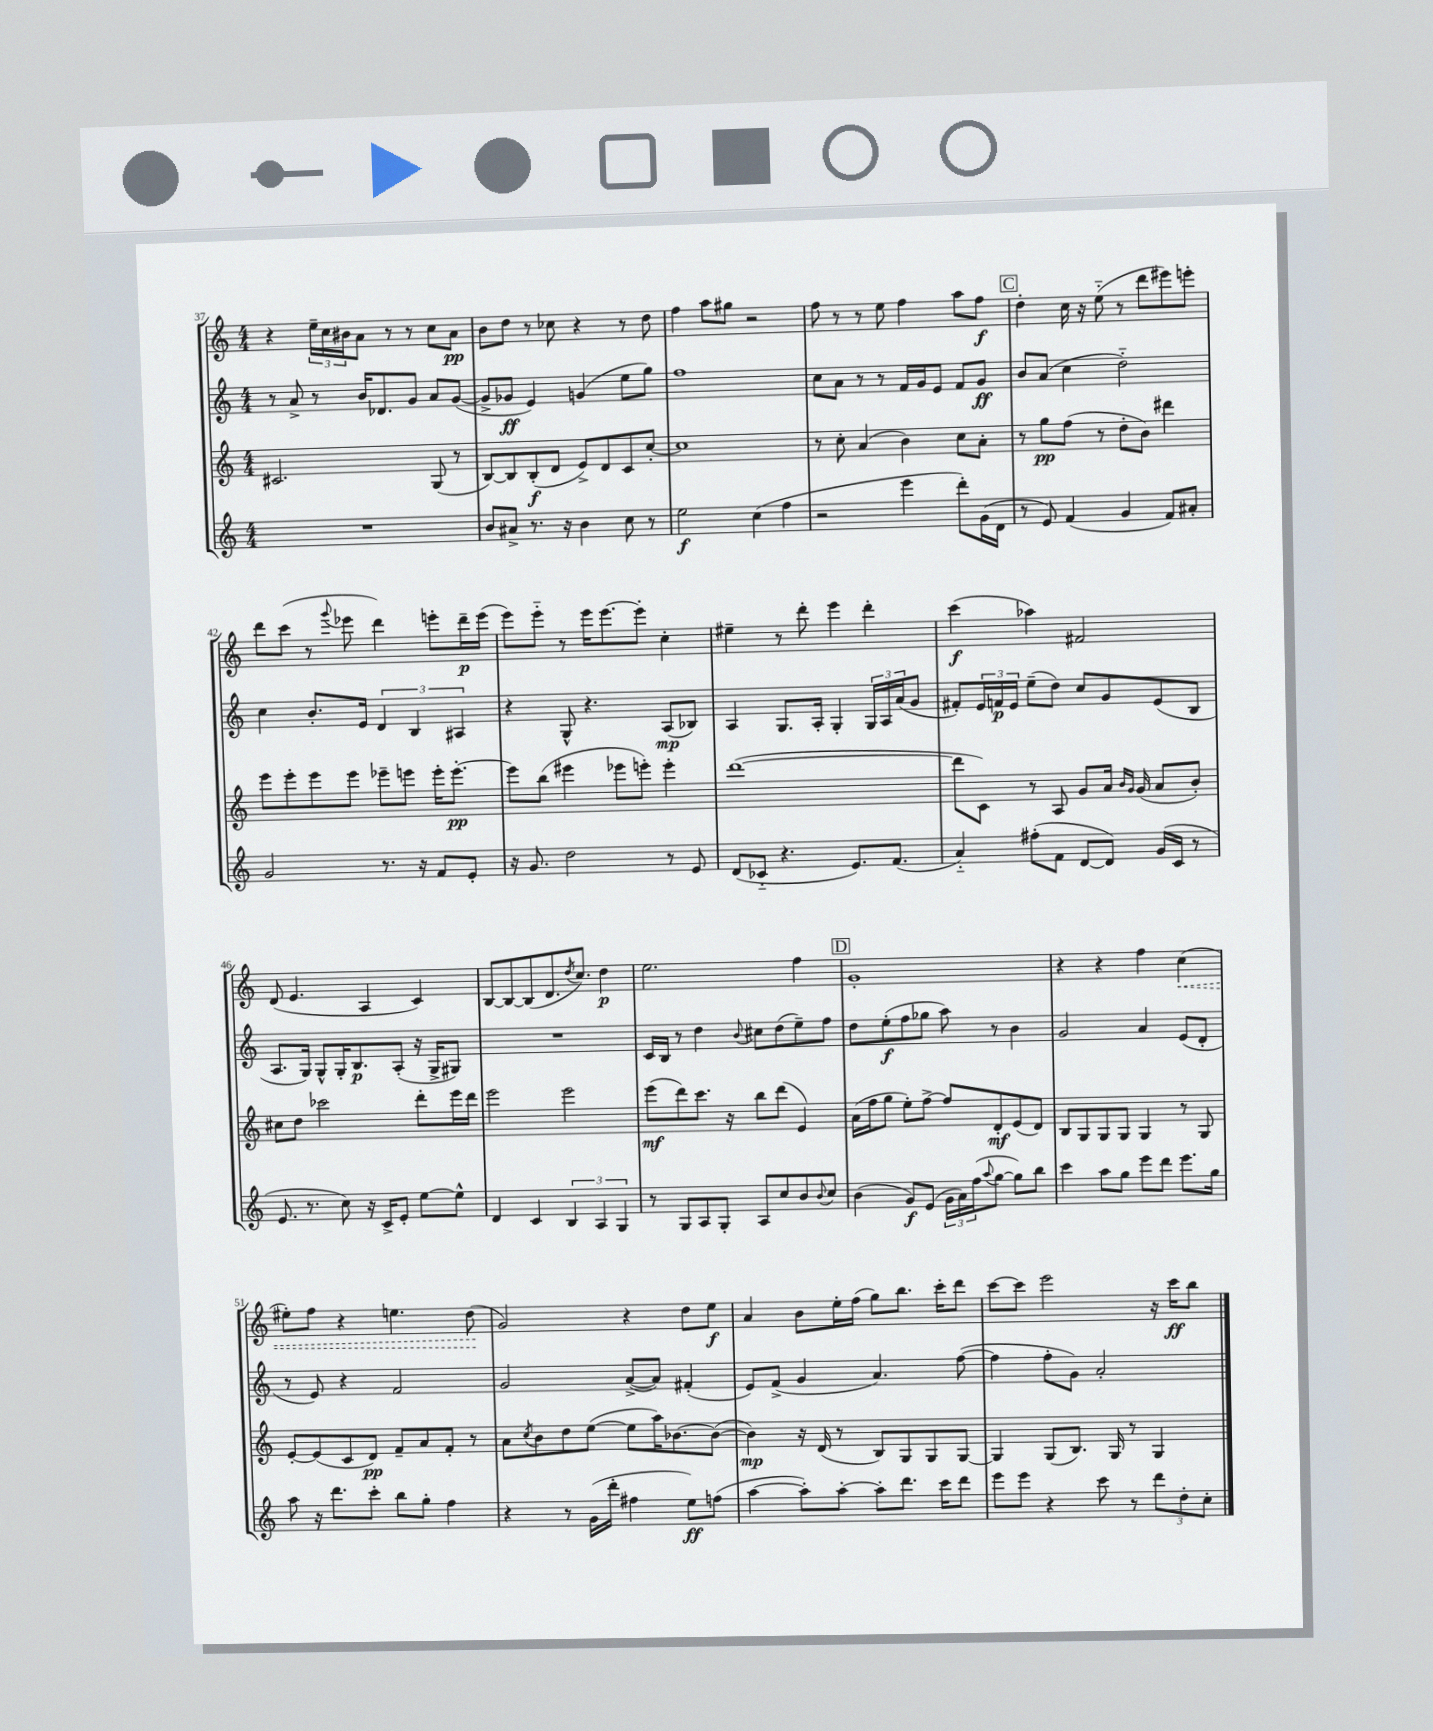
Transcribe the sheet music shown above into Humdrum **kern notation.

**kern	**kern	**kern	**kern
*staff4	*staff3	*staff2	*staff1
*clefG2	*clefG2	*clefG2	*clefG2
*k[]	*k[]	*k[]	*k[]
*M4/4	*M4/4	*M4/4	*M4/4
1r	2.c#/	8r	4r
.	.	8a^/	.
.	.	8r	24ee~\LL
.	.	.	24cc\
.	.	.	24b#\J
.	.	16b/LK	8a\J
.	.	8.d-/	.
.	.	.	8r
.	.	8g/J	8r
.	(8G/	8a/L	8cc\L
.	8r	([8g/J	8a\J
=	=	=	=
8b/L	[8B/L)	8g^/]L	8b\L
8a#^/J	8B/]	8g-/J	8dd\J
8.r	(8B'/	4e/)	8r
.	8d/J	.	8cc-\
16r	.	.	.
4b\	8e^/L)	(4g/	4r
.	8d/	.	.
8cc\	8c/	8ee\L	8r
8r	[8cc'/J	8gg\J)	8dd\
=	=	=	=
2ee\	1cc]	1ff	4ff\
.	.	.	8aa\L
.	.	.	8gg#\J
(4cc\	.	.	2r
4ff\	.	.	.
=	=	=	=
2r	8r	8cc\L	8ff\
.	8cc'\	8a\J	8r
.	(4a/	8r	8r
.	.	8r	8ee\
4eee\	4b\)	16f/LL	4ff\
.	.	16g/J	.
.	.	8e/J	.
8ddd'\L)	8cc\L	8f/L	8aa\L
(16g\L	8a'\J	8g/J	8ff\J
16d\JJ	.	.	.
=	=	=	=
8r	8r	8b/L	4dd'\
8e/)	8gg\L	(8a/J	.
(4f/	(8ff\J	4cc\	16cc\
.	.	.	16r
.	8r	.	(8ee'~\
4g/	8dd'\L	2dd'~\)	8r
.	8b\J)	.	8ddd\L
8f/L)	4ddd#\	.	8eee#\)
8a#'/J	.	.	8eee'\J
=	=	=	=
2g/	8eee\L	4cc\	8ddd\L
.	8eee'\	.	(8ccc\J
.	8eee\	8.b'/L	8r
.	.	.	8qqggg/
.	8eee\J	.	8eee-\
.	.	16e/Jk	.
8.r	8eee-~\L	6d/	4ddd\)
.	8eee\J	.	.
.	.	6B/	.
16r	.	.	.
8f/L	16eee'\LK	.	8eee'\L
.	[8.eee'\J	.	.
.	.	6A#/	.
8e'/J	.	.	16ddd~\L
.	.	.	(16eee\JJ
=	=	=	=
16r	8eee\]L	4r	8eee\L)
8.g/	.	.	.
.	(8bb\J	.	8eee'~\J
2dd\	4eee#\	8G^^/	8r
.	.	4.r	16eee\LK
.	.	.	[8.eee\
.	8eee-\L	.	.
.	8eee'\J)	.	8eee'\]J
8r	4eee'\	(8A/L	4cc'\
8e/	.	8B-/J)	.
=	=	=	=
(8d/L	([1ddd	4A/	4ee#~\
8c-'~/J	.	.	.
4.r	.	8.G/L	8r
.	.	.	8ddd'\
.	.	16A'/Jk	.
.	.	4G'/	4eee\
8.e/L)	.	.	.
.	.	24G/LL	4ddd'\
.	.	24A/	.
(8.f/J	.	.	.
.	.	(24a/J	.
.	.	8g/J	.
=	=	=	=
4a'~/)	8ddd\]L	8f#'/L)	(4ccc\
.	8c\J)	24e/L	.
.	.	24f/	.
.	.	24e/JJ	.
(8ff#'\L	8r	(8ee~\L	4aa-\)
8f\J	8A/	8dd\J)	.
[8d/L	8g/L	8cc/L	2f#/
8d/]J)	16a/Jk	8g/	.
.	16qqb/LL	.	.
.	16qqg/JJ	.	.
.	(16g/	.	.
(16g/LL	8a/L	(8e/	.
16c/JJ	.	.	.
8r	8b'/J)	8B/J	.
=	=	=	=
8.e/	8cc#\L	8.A/L	(8d/
.	8dd\J	.	4.e/
8.r	.	16G/Jk)	.
.	2ccc-\	8G^^/L	.
8cc\)	.	16G'/K	.
.	.	8.B/	.
16r	.	.	4A/
16c^/LK	.	.	.
8e'/J	.	(8A'/J	.
[8ee\L	8ddd'\L	16r	4c/)
.	.	16G^/LK	.
8ee^^\]J	16eee\L	8G#/J)	.
.	16ddd\JJ	.	.
=	=	=	=
4d/	2eee\	1r	[8B/L
.	.	.	8B/_
4c/	.	.	(8B/]
.	.	.	8.d/
6B/	2eee\	.	.
.	.	.	8qdd/
.	.	.	8.cc/J)
6A/	.	.	.
.	.	.	4dd\
6G/	.	.	.
=	=	=	=
8r	(8eee\L	16c/LL	2.ee\
.	.	16B/JJ	.
8G/L	8ddd\)	8r	.
8A/	8.ccc\J	4dd\	.
8G'/J	.	.	.
.	16r	.	.
.	.	8qqb/	.
8A/L	8bb\L	8cc#\L	.
8cc/	(8ddd\J	(8dd\	.
8b/	4e/)	8ee~\)	4ff\
8qqb/	.	.	.
8cc/J	.	8ff\J	.
=	=	=	=
(4b\	(16a\LL	8dd\L	1g'
.	16ff\J	.	.
.	8gg\J	(8ee'\	.
8g/L)	8ee'\L)	8ff\	.
(8e/J	[8ff^\J	8gg-\J	.
24g\LL	8ff/]L	8aa\)	.
24a\)	.	.	.
(24ff\J	.	.	.
8qqaa/	.	.	.
[8gg\J	8d'/	8r	.
8gg\]L)	(8e/	4b\	.
8bb\J	8d/J)	.	.
=	=	=	=
4ccc\	8B/L	2g/	4r
.	8G/	.	.
8aa\L	8G/	.	4r
8gg\J	8G/J	.	.
8eee\L	4G/	4a/	4ff\
8ddd\J	.	.	.
8.eee\L	8r	(8e/L	(4cc\
.	8G/	8d'/J	.
16gg\Jk	.	.	.
=	=	=	=
8aa\	[8e'/L	8r	8ee#'\L)
16r	(8e/]	8e/)	8ff\J
8.ddd\L	.	.	.
.	8c/	4r	4r
8ccc'\J	8d/J)	.	.
8bb\L	8f~/L	2f/	4.ee\
8gg'\J	8a/	.	.
4ff\	8f'/J	.	.
.	8r	.	(8dd\
=	=	=	=
4r	8a\L	2g/	2g/)
.	8qcc/	.	.
.	8b\	.	.
8r	8dd\	.	.
(16g\LL	([8ee\J	.	.
16ddd'\JJ	.	.	.
4ff#\	8ee\]L	([8a^/L	4r
.	16aa\K)	8a/]J)	.
.	[8.b-\	.	.
8ee\L)	.	(4f#'/	8dd\L
(8ff\J	(8b-\_J	.	8ee\J
=	=	=	=
[4aa\	4b-\])	8e/L)	4a/
.	.	(8f^/J	.
8aa'\]L)	16r	4g/	8b\L
.	(16d/	.	.
[8aa'\J	8r	.	16ee'\L
.	.	.	(16ff\JJ
8aa'\]L	8B/L)	4.a/)	8gg\L)
8.ddd\J	8G/	.	8.bb\J
.	8G/	.	.
16ccc\LK	.	.	16ccc'\LK
8ddd\J	[8G/J	([8ff\	8ddd\J
=	=	=	=
8eee\L	4G/]	4ff\]	[8ccc\L
8eee\J	.	.	8ccc\]J
4r	(8G/L	8ff'\L	2eee\
.	8.B/J)	8g\J)	.
8ccc\	.	2a'/	.
.	16G/	.	.
8r	8r	.	.
12ddd\L	4G/	.	16r
.	.	.	16ccc\LK
12dd'\	.	.	.
.	.	.	8bb\J
12cc'\J	.	.	.
==	==	==	==
*-	*-	*-	*-
